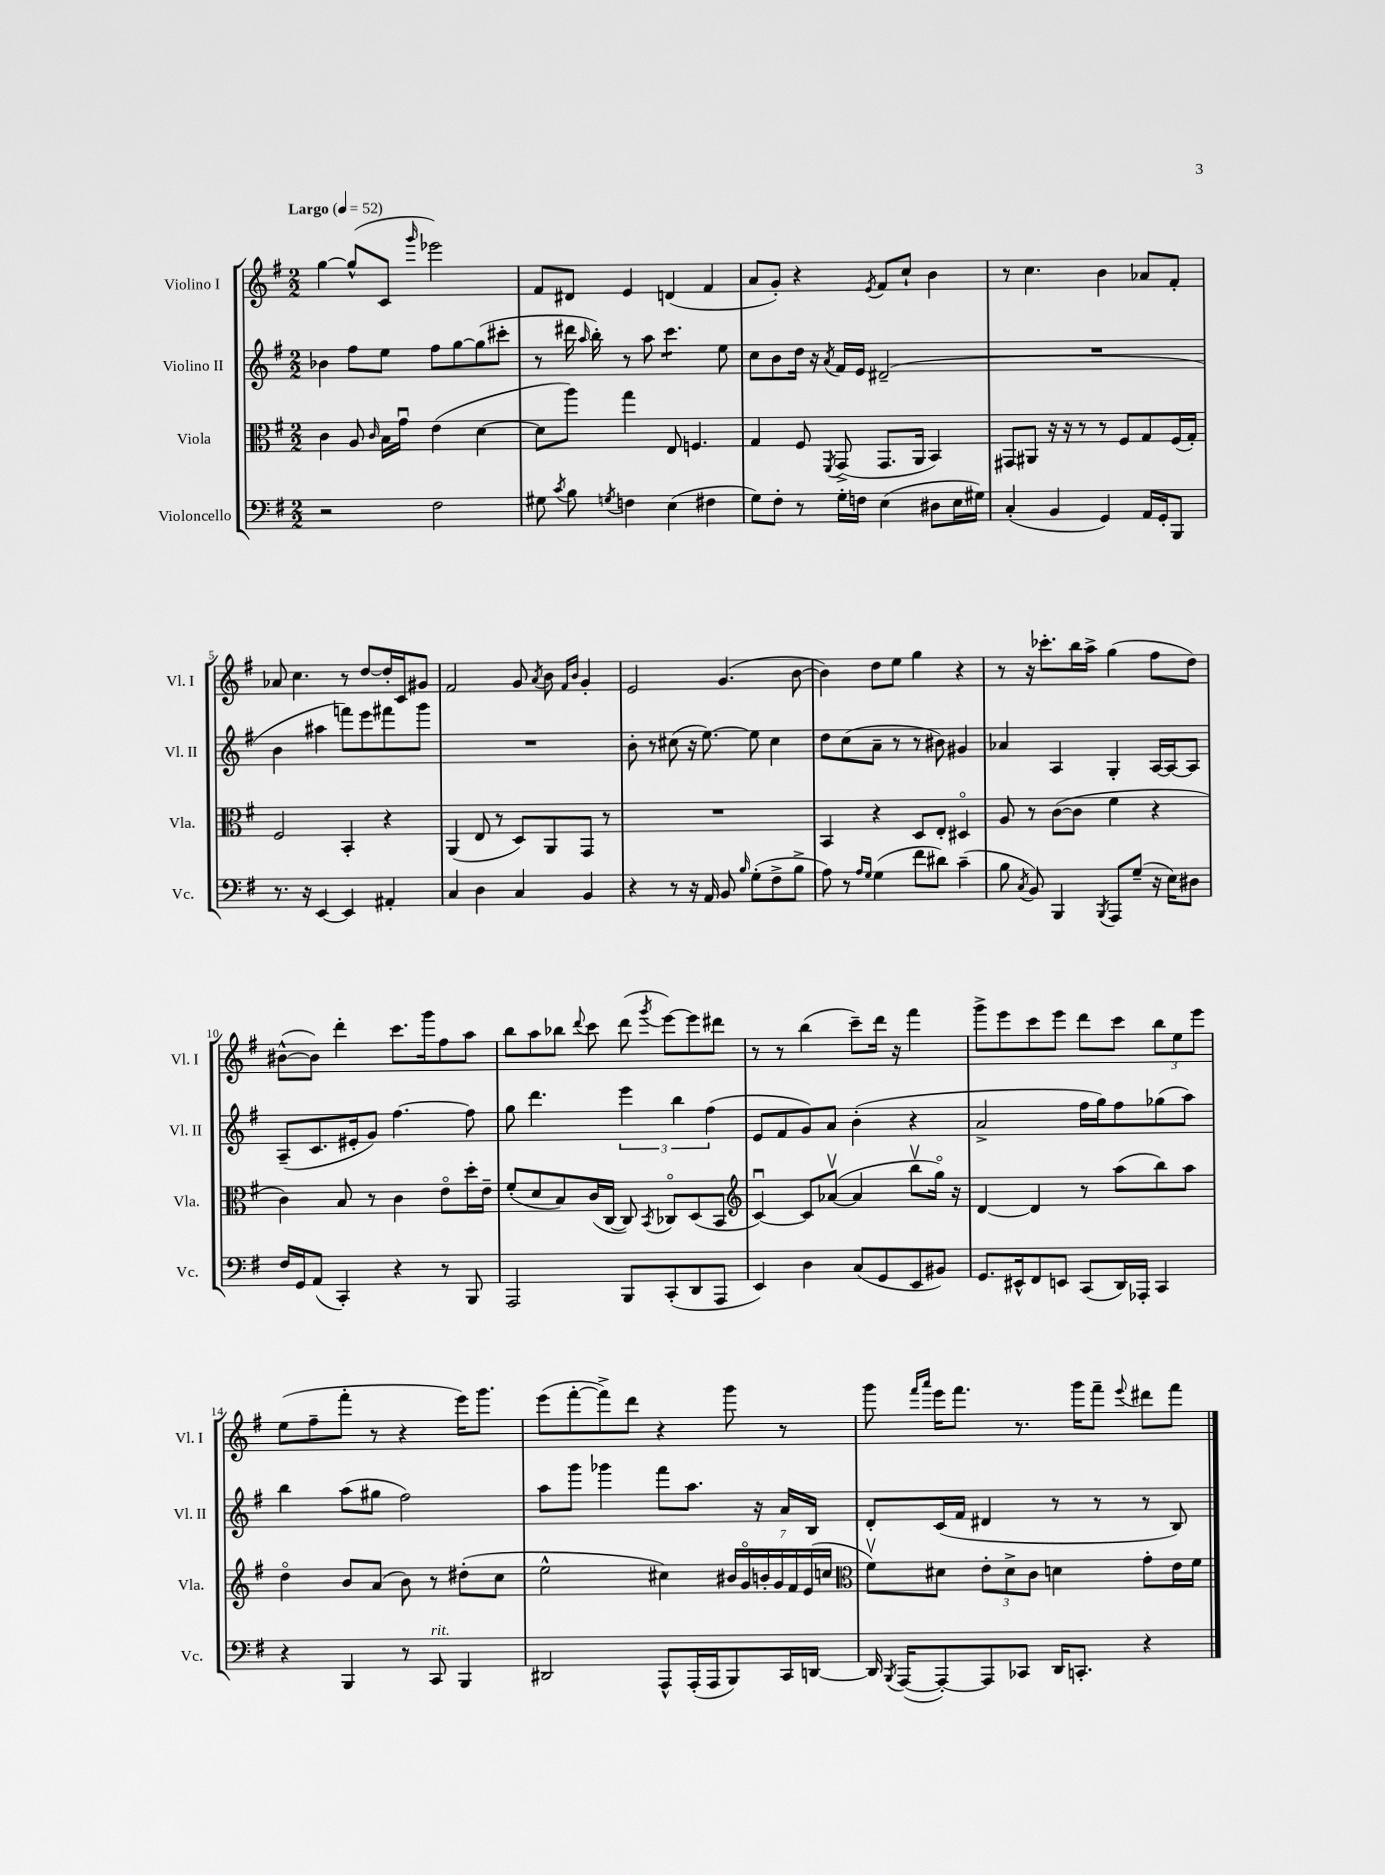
<<
\new StaffGroup <<
\new Staff = "s0" \with { instrumentName = "Violino I" shortInstrumentName = "Vl. I" } {
    \clef treble \key g \major \numericTimeSignature \time 2/2 \tempo "Largo" 4 = 52
    \autoBeamOff g''4~ g''8[-^( c'8] \grace { g'''16 } ees'''2) |
    fis'8[ dis'8] e'4 d'4( fis'4 |
    a'8[ g'8]-.) r4 \acciaccatura { e'8 } fis'8[ c''8]-! b'4 |
    r8 c''4. b'4 aes'8[ fis'8]-. |
    aes'8 c''4. r8 d''8[~ d''16-. c'16 gis'8] |
    fis'2 g'8 \acciaccatura { a'8 } b'8 \grace { fis'16[ b'16] } g'4-. |
    e'2 g'4.( b'8~ |
    b'4) d''8[ e''8] g''4 r4 |
    r8 r16 ces'''8.[-. b''16 a''16]-> g''4( fis''8[ d''8]) |
    bis'8[~-^( bis'8]) d'''4-. c'''8.[ g'''16 fis''8 a''8] |
    b''8[ a''8 bes''8] \appoggiatura { d'''8 } c'''8 d'''8( \acciaccatura { g'''8 } e'''8[~) e'''8 dis'''8] |
    r8 r8 b''4( c'''8[--) d'''16] r16 fis'''4 |
    g'''8[-> e'''8 c'''8 e'''8] d'''8[ c'''8] \tuplet 3/2 { b''8[ e''8 e'''8] } |
    e''8[( fis''8-- fis'''8]-. r8 r4 e'''16[) g'''8.] |
    e'''8[( fis'''8~-. fis'''8->) d'''8] r4 g'''8 r8 |
    g'''8 \grace { fis'''16[ a'''16] } e'''16[ fis'''8.] r8. g'''16[ fis'''8]-- \appoggiatura { e'''8 } dis'''8[ fis'''8] \bar "|." |
}
\new Staff = "s1" \with { instrumentName = "Violino II" shortInstrumentName = "Vl. II" } {
    \clef treble \key g \major \numericTimeSignature \time 2/2
    \autoBeamOff bes'4 fis''8[ e''8] fis''8[ g''8~ g''8( cis'''8]-. |
    r8 dis'''16 \grace { a''16 } b''16-.) r8 a''8 c'''4.:8 e''8 |
    c''8[ b'8 d''16] r16 \acciaccatura { a'8 } fis'16[ e'16] dis'2--( |
    R1 |
    b'4 ais''4 f'''8[) e'''8 fis'''8 g'''8] |
    R1 |
    b'8-. r8 cis''8( r16 e''8.~) e''8 cis''4 |
    d''8[ c''8( a'8]-- r8 r8 bis'8) gis'4 |
    aes'4 a4 g4-. a16[~ a16~ a8] |
    a8[--( c'8. eis'16-. g'8]) fis''4.~ fis''8 |
    g''8 d'''4. \tuplet 3/2 { e'''4 b''4 fis''4( } |
    e'8[ fis'8 g'8) a'8] b'4-.( r4 |
    a'2-> fis''16[ g''16) fis''8 ges''8( a''8]) |
    b''4 a''8[( gis''8] fis''2) |
    a''8[ g'''8] ges'''4 fis'''8[ a''8.] r16 a'16[ b16] |
    d'8[-. c'16( fis'16] dis'4 r8 r8 r8 b8) \bar "|." |
}
\new Staff = "s2" \with { instrumentName = "Viola" shortInstrumentName = "Vla." } {
    \clef alto \key g \major \numericTimeSignature \time 2/2
    \autoBeamOff c'4 a8 \grace { c'16 } b16[ g'16]\downbow e'4( d'4~ |
    d'8[ a''8]) g''4 e8 f4. |
    g4 fis8 \acciaccatura { fis,8 } g,8->( g,8.[ a,16] b,4) |
    gis,8[ ais,8] r16 r16 r8 r8 fis8[ g8 fis16( g16]-.) |
    fis2 b,4-. r4 |
    a,4( e8 r8 d8[) a,8 g,8] r8 |
    R1 |
    b,4 r4 d8[ e8]-. dis4\flageolet |
    a8 r8 c'8[~( c'8] fis'4 r4 |
    c'4) b8 r8 c'4 e'8[\flageolet d''16-. e'16]-- |
    fis'8[-.( d'8 b8) c'16( c16]~ c8) \acciaccatura { b,8 } ces8[\flageolet d8( b,8] |
    \clef treble c'4~\downbow) c'8[ aes'8]~\upbow( aes'4 b''8[\upbow g''16]\flageolet) r16 |
    d'4~ d'4 r8 a''8[( b''8) a''8] |
    d''4\flageolet b'8[ a'8]( b'8) r8 dis''8[-.( c''8] |
    e''2-^ cis''4) \tuplet 7/4 { bis'16[ g'16\flageolet b'16-. g'16 fis'16 e'16( c''16] } |
    \clef alto fis'8[\upbow) dis'8] \tuplet 3/2 { e'8[-. dis'8-> c'8] } d'4 g'8[-. e'16 fis'16] \bar "|." |
}
\new Staff = "s3" \with { instrumentName = "Violoncello" shortInstrumentName = "Vc." } {
    \clef bass \key g \major \numericTimeSignature \time 2/2
    \autoBeamOff r2 fis2 |
    gis8 \acciaccatura { c'8 } b8 \acciaccatura { g8 } f4 e4( fis4 |
    g8[) fis8]-. r8 g16[-. f16] e4( dis8[ e16 gis16]) |
    c4-.( b,4 g,4) a,16[ g,16-. b,,8] |
    r8. r16 e,4~ e,4 ais,4-. |
    c4 d4 c4 b,4 |
    r4 r8 r16 a,16 b,8 \grace { b16 } g8[-.( fis8-> b8]-> |
    a8) r8 \grace { a16[ g16] } g4( fis'8[ dis'8]) c'4--( |
    b8 \acciaccatura { c8 } b,8) b,,4 \acciaccatura { b,,8 } a,,8[ g8]--( r16 e16[) dis8] |
    fis16[ g,16 a,8]( c,4-.) r4 r8 b,,8 |
    a,,2 b,,8[ c,8-.( d,8 a,,8] |
    e,4) d4 c8[( g,8 e,8 bis,8]) |
    g,8.[ eis,16-^ fis,8 e,8] c,8[( d,16) aes,,16]-. c,4 |
    r4 b,,4 r8 c,8^\markup { \italic "rit." } b,,4 |
    dis,2 a,,8[-^ a,,16-.( a,,16 b,,8) c,16 d,16]~ |
    d,16 \acciaccatura { b,,8 } a,,16[~( a,,8~-.) a,,8 ces,8] d,16[ c,8.]-. r4 \bar "|." |
}
>>
>>
